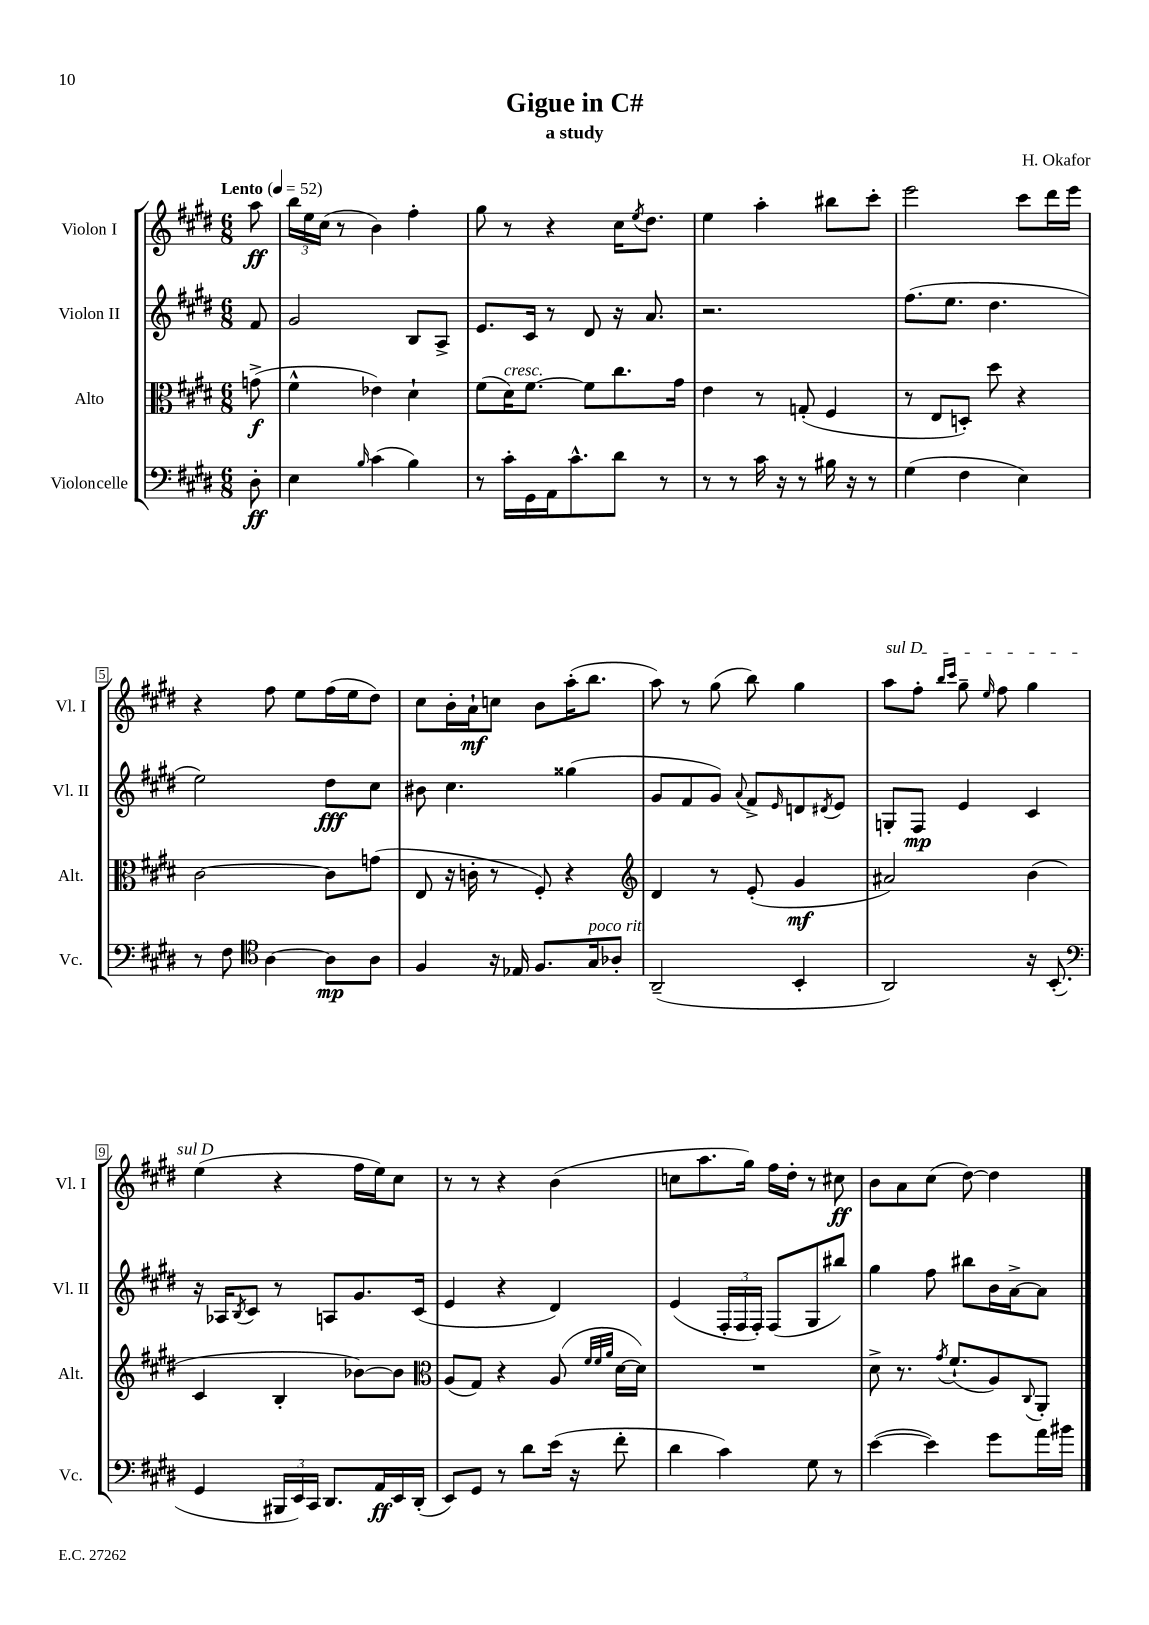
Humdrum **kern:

**kern	**kern	**kern	**kern
*staff4	*staff3	*staff2	*staff1
*clefF4	*clefC3	*clefG2	*clefG2
*k[f#c#g#d#]	*k[f#c#g#d#]	*k[f#c#g#d#]	*k[f#c#g#d#]
*M6/8	*M6/8	*M6/8	*M6/8
*MM52	*MM52	*MM52	*MM52
8D#'	(8g^	8f#	8aa
=	=	=	=
4E	4f#^^	2g#	24bb
.	.	.	24ee
.	.	.	(24cc#
.	.	.	8r
16qqB	.	.	.
(4c#	4e-)	.	4b)
4B)	4d#`	8B	4ff#'
.	.	8A^	.
=	=	=	=
8r	(8f#	8.e	8gg#
16c#'	16d#)	.	8r
16GG#	[8.f#	16c#	.
16AA	.	8r	4r
8.c#^^	.	.	.
.	8f#]	8d#	.
8d#	8.cc#	16r	16cc#
.	.	.	8qee
.	.	8.a	8.dd#
8r	.	.	.
.	16g#	.	.
=	=	=	=
8r	4e	2.r	4ee
8r	.	.	.
16c#	8r	.	4aa'
16r	.	.	.
8r	(8G'	.	.
16B#	4F#	.	8bb#
16r	.	.	.
8r	.	.	8ccc#'
=	=	=	=
(4G#	8r	(8.ff#	2eee
.	8E	.	.
.	.	8.ee	.
4F#	8D')	.	.
.	8dd#	4.dd#	.
4E)	4r	.	8ccc#
.	.	.	16ddd#
.	.	.	16eee
=	=	=	=
8r	[2c#	2ee)	4r
8F#	.	.	.
*clefC4	*	*	*
[4A	.	.	8ff#
.	.	.	8ee
8A]	8c#]	8dd#	(16ff#
.	.	.	16ee
8A	(8g	8cc#	8dd#)
=	=	=	=
4F#	8E	8b#	8cc#
.	16r	4.cc#	16b'
.	16c'	.	16a`
16r	8r	.	8cc
16E-	.	.	.
8.F#	8F#')	.	8b
.	4r	(4gg##	(16aa'
16G#	.	.	8.bb
8A-'	.	.	.
=	=	=	=
*	*clefG2	*	*
(2AA~	4d#	8g#	8aa)
.	.	8f#	8r
.	8r	8g#)	(8gg#
.	.	8qqa	.
.	(8e'	8f#^	8bb)
.	.	16qqe	.
4BB'	4g#	8d	4gg#
.	.	8qd#	.
.	.	8e	.
=	=	=	=
2AA)	2a#)	8G'	8aa
.	.	8F#	8ff#'
.	.	.	16qqbb
.	.	.	16qqccc#
.	.	4e	8gg#~
.	.	.	16qqee
.	.	.	8ff#
16r	(4b	4c#	4gg#
(8.BB'	.	.	.
=	=	=	=
*clefF4	*	*	*
4GG#	4c#	16r	(4ee
.	.	16A-	.
.	.	8qB	.
.	.	8c#	.
24BBB#	4B'	8r	4r
24EE)	.	.	.
24CC#	.	.	.
8.DD#	.	8A	.
.	[8b-)	8.g#	16ff#
16AA	.	.	16ee)
16EE	8b-]	.	8cc#
(16DD#'	.	(16c#	.
=	=	=	=
*	*clefC3	*	*
8EE)	(8A	4e	8r
8GG#	8G#)	.	8r
8r	4r	4r	4r
8d#	.	.	.
(16e	(8A	4d#)	(4b
16r	.	.	.
.	32qqf#	.	.
.	32qqf#	.	.
.	32qqa	.	.
8f#'	[16d#	.	.
.	16d#])	.	.
=	=	=	=
4d#	2.r	(4e	8cc
.	.	.	8.aa
4c#)	.	24F#'	.
.	.	24F#	.
.	.	.	16gg#)
.	.	24F#')	.
.	.	(8F#	16ff#
.	.	.	16dd#'
8G#	.	8G#	8r
8r	.	8bb#)	8cc#
=	=	=	=
([4e	8d#^	4gg#	8b
.	8.r	.	8a
4e])	.	8ff#	(8cc#
.	8qg#	.	.
.	(8.f#`	.	.
.	.	8bb#	[8dd#)
8g#	8A)	16b	4dd#]
.	.	[16a^	.
.	8qqC#	.	.
16a	8AA'	8a]	.
16b#	.	.	.
==	==	==	==
*-	*-	*-	*-
